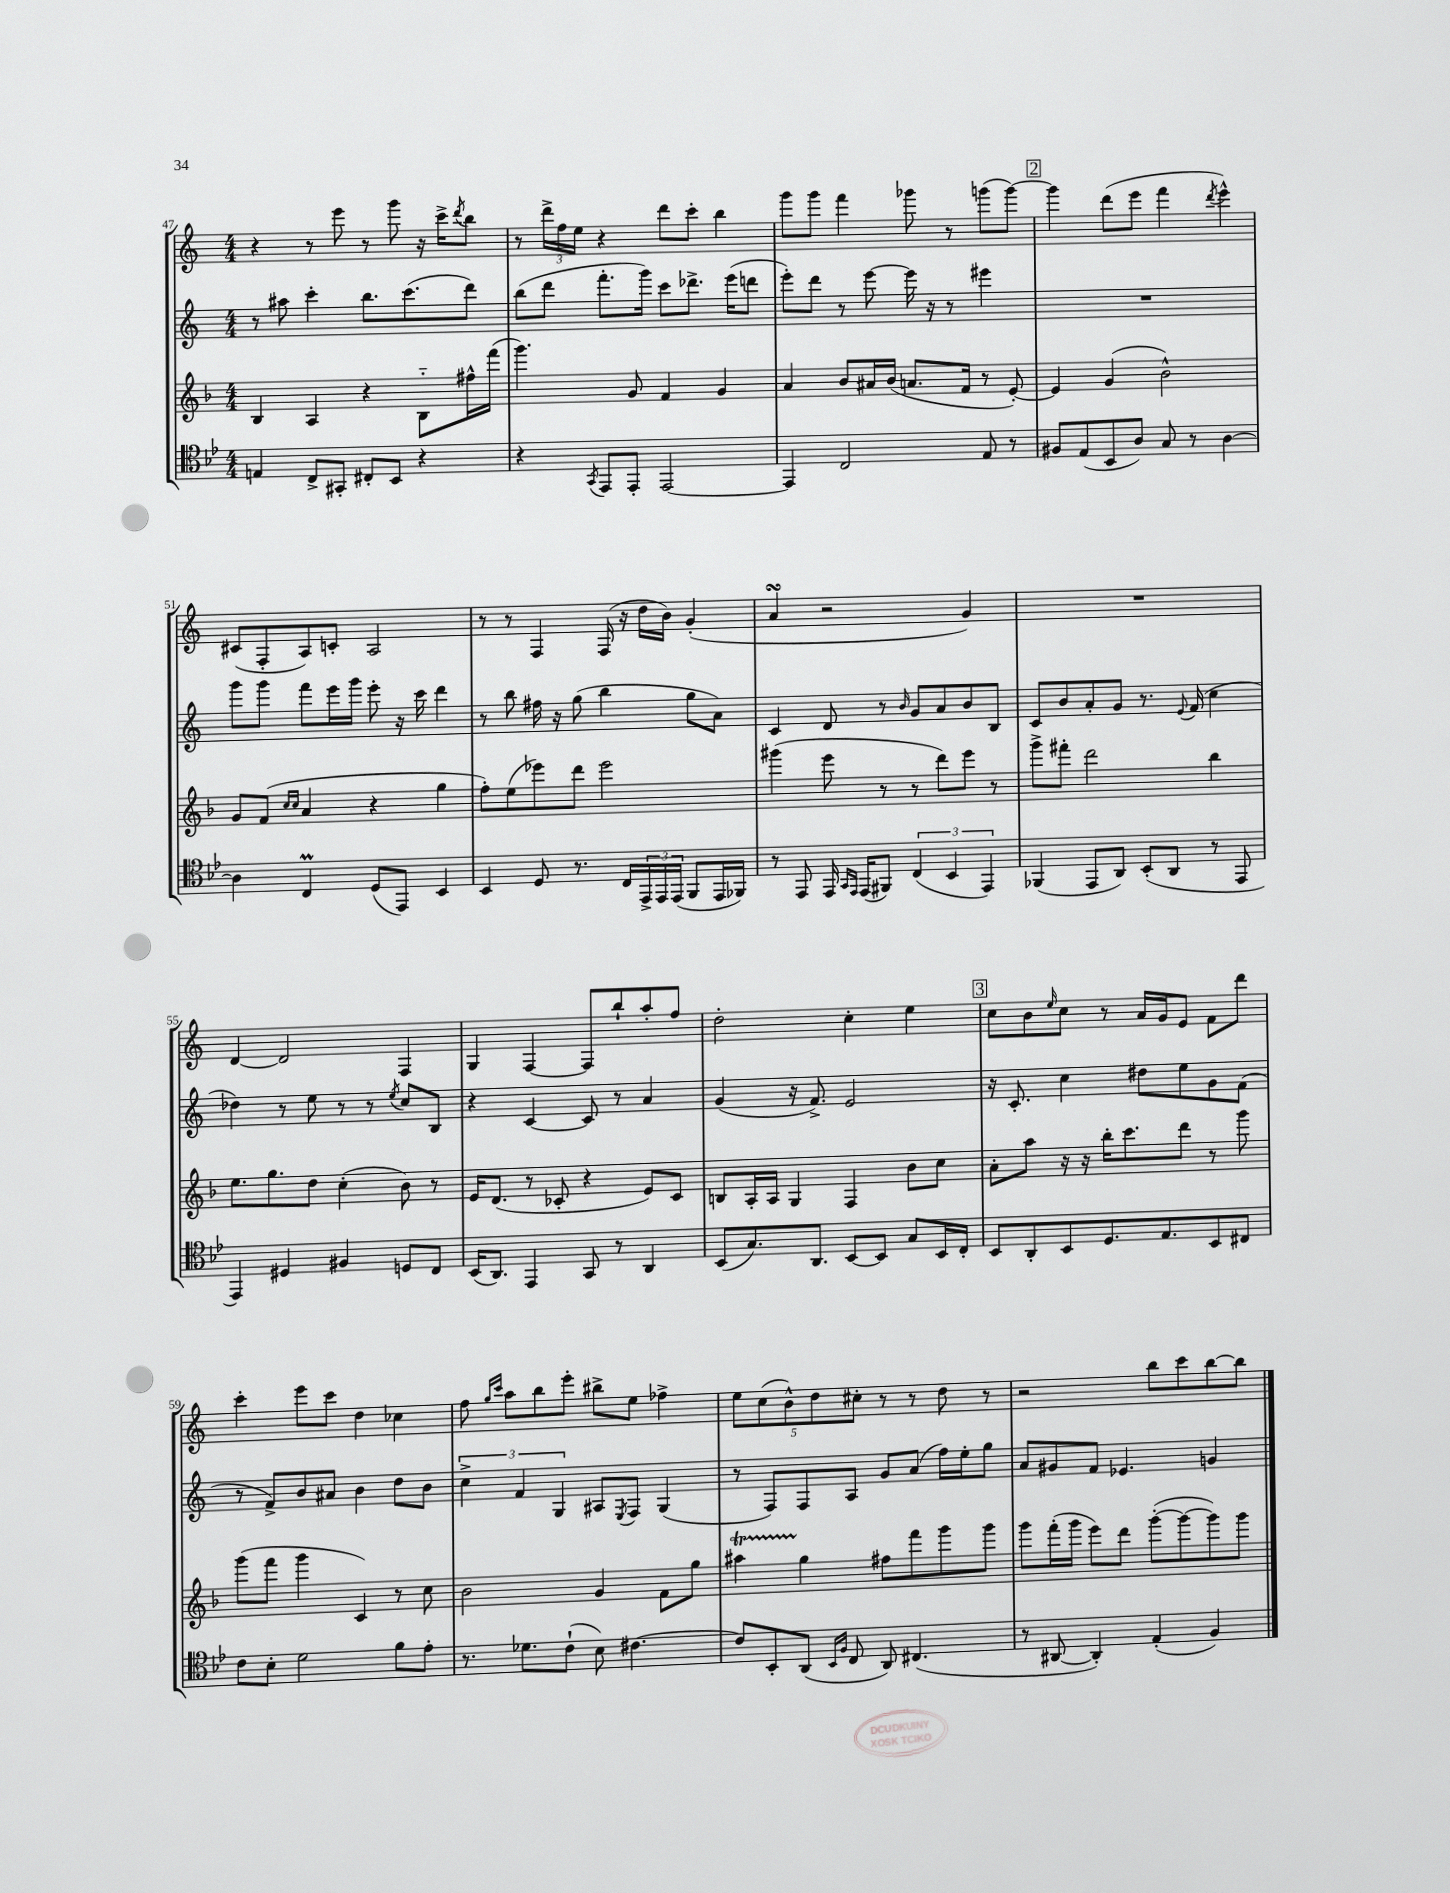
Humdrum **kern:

**kern	**kern	**kern	**kern
*part4	*part3	*part2	*part1
*staff4	*staff3	*staff2	*staff1
*clefC4	*clefG2	*clefG2	*clefG2
*k[b-e-]	*k[b-]	*k[]	*k[]
*M4/4	*M4/4	*M4/4	*M4/4
=47	=47	=47	=47
4En/	4B-/	8r	4r
.	.	8aa#X\	.
8C^/L	4A/	4ccc'\	8r
8GG#X'/J	.	.	8eee\
8C#X'/L	4r	8.bb\L	8r
8BB-/J	.	.	8ggg\
.	.	(8.ccc\	.
4r	8B-\L	.	16r
.	.	.	16ccc^\KL
.	.	.	8qddd/
.	16ff#X^^\L	8ddd\J)	8bb\J
.	(16fff\JJ	.	.
=48	=48	=48	=48
4r	4.ggg\)	(8bb\L	8r
.	.	8ddd\J	24ddd^\LL
.	.	.	24ff\
.	.	.	24ee\JJ
8qGG/	.	.	.
8EE-/L	.	8.fff'\L	4r
8EE-'/J	8g/	.	.
.	.	16ggg\Jk)	.
[2EE-/	4f/	8ccc\L	8ddd\L
.	.	8.ddd-X^\J	8ccc'\J
.	4g/	.	4bb\
.	.	(16eee\KL	.
.	.	8dddn\J	.
=49	=49	=49	=49
4EE-/]	4a/	8eee'\L)	8ggg\L
.	.	8ddd\J	8ggg\J
2C/	8b-/L	8r	4fff\
.	16a#X/L	[8eee\	.
.	(16b-/JJ	.	.
.	8.an/L	16eee\]	8ggg-X\
.	.	16r	.
.	.	8r	8r
.	16f/Jk	.	.
8E-/	8r	4eee#X\	(8gggn\L
8r	[8e'/)	.	[8ggg\J)
!!LO:REH:place=s1:t=2
=50	=50	=50	=50
8F#X/L	4e/]	1r	4ggg\]
(8E-/	.	.	.
8BB-/	(4g/	.	(8ddd\L
8A/J)	.	.	8eee\J
8G/	2b-^^\)	.	4fff\
8r	.	.	.
.	.	.	8qddd/
[4A\	.	.	4eee^^\)
!!LO:LB:g=z
=51	=51	=51	=51
4A\]	8g/L	8ggg\L	(8c#X/L
.	(8f/J	8ggg\J	8F'/
.	16qqcc/LL	.	.
.	16qqcc/JJ	.	.
4CM/	4a/	8fff\L	8A/)
.	.	16eee\L	8cn'/J
.	.	16ggg\JJ	.
(8D/L	4r	8eee'\	2A/
8EE-/J)	.	16r	.
.	.	16ccc\	.
4BB-/	4gg\	4ddd\	.
=52	=52	=52	=52
4BB-/	8ff'\L)	8r	8r
.	(8ee\	8bb\	8r
8D/	8eee-X\)	16ff#X\	4F/
.	.	16r	.
8.r	8ddd\J	(8gg\	.
.	2eee-\	4bb\	(16F/
16C/LL	.	.	16r
24EE-^/	.	.	16dd\LL
24EE-/	.	.	.
.	.	.	16b\JJ)
(24EE-/JJ	.	.	.
8FF/L	.	8gg\L	(4g'/
16EE-/L	.	8a\J)	.
16FF-X/JJ)	.	.	.
=53	=53	=53	=53
8r	(4ggg#X\	4c/	4asSSS/
8EE-/	.	.	.
16EE-/	8eee\	8d/	2r
16qqGG/LL	.	.	.
16qqEE-/JJ	.	.	.
(16EE-/KL	.	.	.
8FF#X/J)	8r	8r	.
.	.	16qqb/	.
(6C/	8r	8g/L	.
.	8ddd\L)	8a/	.
6BB-/	.	.	.
.	8eee\J	8b/	4g/)
6EE-/)	.	.	.
.	8r	8B/J	.
=54	=54	=54	=54
(4FF-X/	8ggg^\L	8c/L	1r
.	8fff#X'\J	8b/	.
8EE-/L	2ddd\	8a'/	.
8AA/J)	.	8g/J	.
(8BB-'/L	.	8.r	.
8AA/J	.	.	.
.	.	8qqe/	.
.	.	(16f/	.
8r	4bb-\	4cc\	.
8EE-/	.	.	.
!!LO:LB:g=z
=55	=55	=55	=55
4EE-/)	8.ee\L	4dd-X\)	[4d/
.	8.gg\	.	.
4D#X/	.	8r	2d/]
.	8dd\J	8ee\	.
4F#X/	(4cc'\	8r	.
.	.	8r	.
.	.	8qee/	.
8Dn/L	8b-\)	8cc/L	4F/
8C/J	8r	8B/J	.
=56	=56	=56	=56
(16BB-/KL	16e/KL	4r	4G/
8.AA/J)	(8.d/J	.	.
4EE-/	8r	[4c/	[4F/
.	8c-X'/	.	.
8GG/	4r	8c/]	8F/L]
8r	.	8r	8bb`/
4AA/	8e/L)	4a/	8aa'/
.	8c-/J	.	8ff/J
=57	=57	=57	=57
(8BB-/L	8Bn/L	(4g/	2dd'\
8.G/)	16A'/L	.	.
.	16A/JJ	.	.
.	4G/	16r	.
8.AA/J	.	8.f^/)	.
[8BB-/L	4F/	2e/	4cc'\
8BB-/J]	.	.	.
8G/L	8b-\L	.	4ee\
16BB-/L	8cc\J	.	.
16C'/JJ	.	.	.
!!LO:REH:place=s1:t=3
=58	=58	=58	=58
8BB-/L	8a'\L	16r	8cc\L
.	.	8.c'/	.
8AA'/	8aa\J	.	8b\
.	.	.	16qqee/
8BB-/	16r	4cc\	8cc\J
.	16r	.	.
8.D/	16bb-'\KL	.	8r
.	8.ccc\	.	.
.	.	8dd#X\L	16a/LL
8.E-/	.	.	16g/J
.	8ddd\J	8ee\	8e/J
8BB-/	8r	8g\	8f\L
8C#X/J	8ggg\	(8f\J	8ddd\J
!!LO:LB:g=z
=59	=59	=59	=59
8c\L	(8ggg\L	8r	4ccc'\
8B-'\J	8fff\J	8f^/L)	.
2d\	4ggg\	8b/	8eee\L
.	.	8a#X/J	8ccc\J
.	4c/)	4b\	4dd\
8f\L	8r	8dd\L	4cc-X\
8e-'\J	8cc\	8b\J	.
=60	=60	=60	=60
8.r	2b-\	6cc^\	8ff\
.	.	.	16qqgg/LL
.	.	.	16qqccc/JJ
.	.	.	8aa\L
.	.	6f/	.
8.d-X\L	.	.	.
.	.	.	8bb\
.	.	6G/	.
(8c`\J	.	.	8eee'\J
8B-\)	4g/	8A#X/L	8bb#X^\L
.	.	8qE/	.
[4.c#X\	.	8F/J	8ee\J
.	8f\L	(4G/	4ff-X^\
.	8gg\J	.	.
=61	=61	=61	=61
8c#/L]	4aa#Xt\	8r	10ee\L
.	.	.	(10cc\
8BB-'/	.	8F/L)	.
.	.	.	10b^^\)
(8AA/J	4gg\	8F/	.
.	.	.	10dd\
16qqBB-/LL	.	.	.
16qqF/JJ	.	.	.
8C/	.	8A/J	.
.	.	.	10cc#X'\J
8AA/)	8ff#X\L	8g/L	8r
(4.C#X/	8fff\	(8a/J	8r
.	8ggg\	16ff\LL)	8dd\
.	.	16ee'\J	.
.	8ggg\J	8gg\J	8r
=62	=62	=62	=62
8r	8ggg\L	8a/L	2r
[8AA#X/	(16fff'\L	8g#X/	.
.	16ggg\JJ	.	.
4AA#'/])	8eee\L)	8f/J	.
.	8ddd\J	4.e-X/	.
(4E-'/	([8ggg'\L	.	8bb\L
.	8ggg\_	.	8ccc\
4F/)	8ggg\])	4gn/	[8bb\
.	8ggg\J	.	8bb\J]
==	==	==	==
*-	*-	*-	*-
